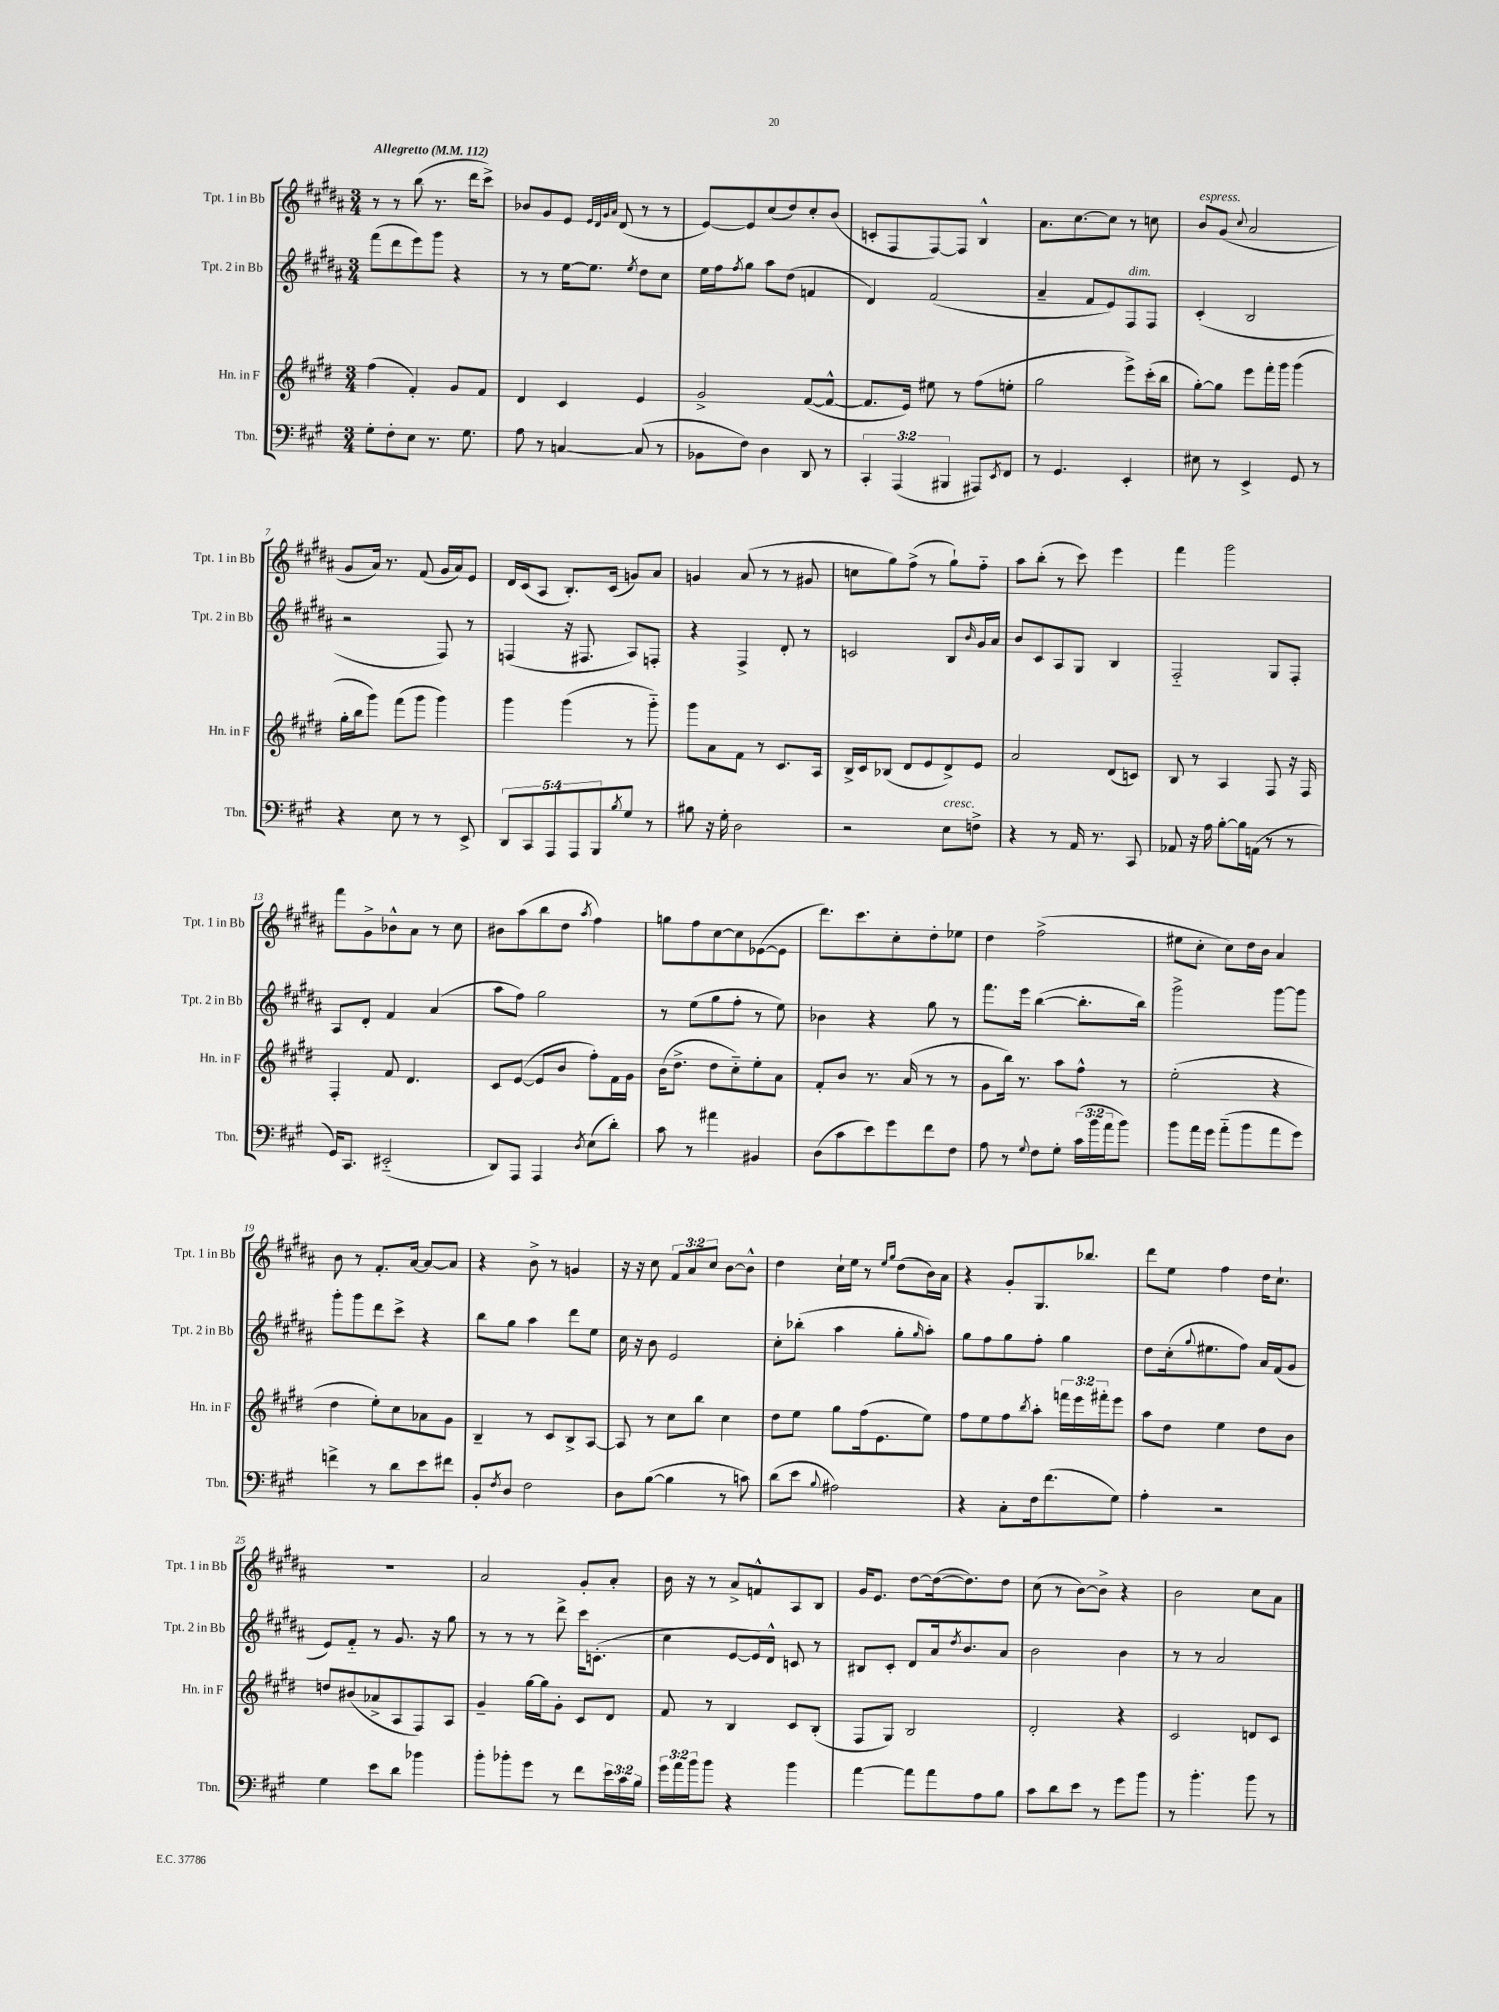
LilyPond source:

<<
\new StaffGroup <<
\new Staff = "s0" \with { instrumentName = "Tpt. 1 in Bb" shortInstrumentName = "Tpt. 1 in Bb" } {
    \clef treble \key b \major \numericTimeSignature \time 3/4 \override Staff.TupletNumber.text = #tuplet-number::calc-fraction-text \tempo "Allegretto" 4 = 112
    r8 r8 b''8( r8. dis'''16 cis'''8->) |
    bes'8 gis'8 e'8 \grace { e'32 dis'32 gis'32 ais'32 } dis'8( r8 r8 |
    e'8~) e'8 cis''8( dis''8) cis''8-. b'8( |
    c'8-. fis8 fis8~) fis8 b4-^ |
    ais'8. cis''8.~ cis''8 r8 c''8 |
    b'8^\markup { \italic "espress." } gis'8( \appoggiatura { cis''8 } ais'2 |
    gis'8 ais'16) r8. fis'8( gis'16 ais'16) e'8 |
    dis'16 cis'16( ais8 b8.-.) cis'16( g'8) ais'8 |
    g'4 ais'8( r8 r8 gis'8 |
    c''8 gis''8) fis''8->( r8 gis''8-!) fis''8-_ |
    ais''8 b''8-.( r8 cis'''8) e'''4 |
    fis'''4 gis'''2 |
    fis'''8 gis'8-> bes'8-^ ais'8 r8 cis''8 |
    bis'8 ais''8( b''8 dis''8 \acciaccatura { ais''8 } fis''4) |
    g''8 fis''8 cis''8~ cis''8 ees'8~( ees'8 |
    dis'''8.) cis'''8. cis''8-. dis''8-. ees''8 |
    dis''4 fis''2->( |
    eis''8 cis''8-. cis''8) dis''16 b'16 ais'4 |
    b'8 r8 fis'8.-. ais'16~ ais'8~ ais'8 |
    r4 b'8-> r8 g'4 |
    r16 r16 cis''8 \tuplet 3/2 { fis'8 ais'8 cis''8 } b'8~ b'8-^ |
    dis''4 cis''16-! e''16 r8 \grace { e''16 gis''16 } dis''8( b'16) ais'16 |
    r4 gis'8-. gis8. bes''8. |
    dis'''8 e''8 fis''4 dis''16 cis''8.-! |
    R2. |
    ais'2 gis'8-. ais'8-. |
    b'16 r16 r8 ais'8-> f'8-^ ais8 b8 |
    gis'16 e'8. dis''8~ dis''16~( dis''8.) dis''8 |
    cis''8( r8 b'8~) b'8-> r4 |
    b'2 cis''8 ais'8 \bar "|." |
}
\new Staff = "s1" \with { instrumentName = "Tpt. 2 in Bb" shortInstrumentName = "Tpt. 2 in Bb" } {
    \clef treble \key b \major \numericTimeSignature \time 3/4
    fis'''8( dis'''8 e'''8) gis'''8 r4 |
    r8 r8 e''16~ e''8. \acciaccatura { e''8 } dis''8 cis''8 |
    e''16 fis''16 \acciaccatura { fis''8 } gis''8 ais''8 dis''8( f'4 |
    dis'4) fis'2( |
    ais'4-- fis'8 e'8) fis8^\markup { \italic "dim." } fis8 |
    cis'4-.( b2 |
    r2 fis8) r8 |
    f4( r16 fis8. ais8) f8-. |
    r4 fis4-> dis'8-. r8 |
    c'2 b8 \grace { b'16 } gis'16 ais'16 |
    b'8 cis'8 ais8 gis8 b4 |
    fis2-_ gis8 fis8-. |
    ais8 dis'8-. fis'4 ais'4( |
    ais''8 fis''8) gis''2 |
    r8 e''8( gis''8 fis''8-. r8 e''8) |
    bes'4 r4 gis''8 r8 |
    fis'''8. e'''16 b''4~( b''8.-. b''16) |
    gis'''2-> gis'''8~ gis'''8 |
    gis'''8-. gis'''8 dis'''8 cis'''8-> r4 |
    b''8 gis''8 ais''4 dis'''8 e''8 |
    cis''16 r16 b'8 e'2 |
    cis''8-. bes''8-.( ais''4 gis''8-. \grace { gis''16 } ais''8-.) |
    gis''8 fis''8 gis''8 fis''8-. gis''4 |
    dis''8 cis''16-.( \appoggiatura { gis''8 } eis''8. fis''8) ais'16 fis'16( gis'8 |
    e'8) fis'8-_ r8 gis'8. r16 gis''8 |
    r8 r8 r8 dis'''8-> cis'''16 c'8.-.( |
    cis''4 e'8~ e'16) dis'16-^ c'8 r8 |
    bis8 cis'8-. dis'8 ais'16 \acciaccatura { dis''8 } b'8. ais'8 |
    b'2 b'4 |
    r8 r8 ais'2 \bar "|." |
}
\new Staff = "s2" \with { instrumentName = "Hn. in F" shortInstrumentName = "Hn. in F" } {
    \clef treble \key e \major \numericTimeSignature \time 3/4 \override Staff.TupletNumber.text = #tuplet-number::calc-fraction-text
    fis''4( fis'4-.) gis'8 fis'8 |
    dis'4 cis'4 e'4 |
    gis'2-> fis'8~( fis'8~-^ |
    fis'8. e'16) eis''8 r8 fis''8( e''8-. |
    gis''2 e'''8->) cis'''16-.( b''16 |
    gis''8~-.) gis''8 e'''8 fis'''16-. gis'''16 gis'''4( |
    gis''16-. b''16 gis'''8) fis'''8( gis'''8 gis'''4) |
    gis'''4 gis'''4( r8 gis'''8-_) |
    gis'''8 a'8 fis'8 r8 cis'8. a16 |
    b16-> cis'16 bes8( dis'8 e'8 dis'8->) e'8 |
    a'2 dis'8( c'8) |
    b8 r8 a4 fis8 r16 fis16 |
    fis4-. fis'8 dis'4. |
    cis'8 e'8~( e'8 b'8 fis''8-.) fis'16 gis'16 |
    b'16( dis''8.-> dis''8 cis''8-_) e''8-. a'8 |
    fis'8-. b'8 r8. a'16( r8 r8 |
    gis'8 b''16) r8. a''8 fis''8-^ r8 |
    e''2-.( r4 |
    dis''4 e''8-.) cis''8 aes'8 gis'8 |
    b4-- r8 cis'8 b8-> a8~ |
    a8 r8 cis''8 b''8 cis''4 |
    dis''8 e''8 gis''8 fis''16( e'8. e''8) |
    fis''8 e''8 fis''8 \acciaccatura { b''8 } a''8-. \tuplet 3/2 { f'''16 e'''16 fis'''16-. } e'''8 |
    a''8 dis''8 e''4 dis''8 b'8 |
    d''8 bis'8( aes'8-> a8 fis8) a8 |
    gis'4-- gis''16~ gis''16 gis'8-. cis'8 dis'8 |
    fis'8 r8 b4 cis'8 b8-.( |
    fis8 gis8) b2 |
    dis'2-. r4 |
    cis'2 d'8 cis'8 \bar "|." |
}
\new Staff = "s3" \with { instrumentName = "Tbn." shortInstrumentName = "Tbn." } {
    \clef bass \key a \major \numericTimeSignature \time 3/4 \override Staff.TupletNumber.text = #tuplet-number::calc-fraction-text
    gis8-. fis8-. e8 r8. gis8. |
    a8 r8 c4~ c8( r8 |
    bes,8 fis8) d4 d,8 r8 |
    \tuplet 3/2 { cis,4-. a,,4( bis,,4 } ais,,8) \acciaccatura { e,8 } fis,8 |
    r8 gis,4. e,4-. |
    eis8 r8 e,4-> gis,8 r8 |
    r4 e8 r8 r8 e,8-> |
    \tuplet 5/4 { d,8 cis,8 a,,8 a,,8 b,,8 } \acciaccatura { b8 } gis8 r8 |
    bis8 r16 gis16-. d2 |
    r2 e8^\markup { \italic "cresc." } f8-> |
    r4 r8 a,16 r8. cis,8 |
    aes,8 r16 a16 b8~-. b16 a,16( r8 r8 |
    gis,16) cis,8. eis,2-_( |
    d,8) a,,8 a,,4 \acciaccatura { d8 } e8( d'8-.) |
    cis'8 r8 ais'4 bis,4 |
    d8( cis'8 e'8) gis'8 fis'8 fis8 |
    a8 r8 \appoggiatura { gis8 } fis8 gis8-. \tuplet 3/2 { cis'16( b'16 a'16 } b'8) |
    b'8 a'16 gis'16 a'8-_( b'8 a'8 gis'8) |
    f'4-> r8 d'8 e'8 fis'8 |
    b,8-. \acciaccatura { fis8 } d8 fis2 |
    d8 b8~( b4 r8 c'8) |
    d'8( e'8 \appoggiatura { b8 } ais2) |
    r4 cis8-. fis16 fis'8.( gis8) |
    a4-. r2 |
    gis4 e'8 d'8 bes'4 |
    b'8-. bes'8-. gis'8 r8 fis'8 \tuplet 3/2 { e'16 cis'16 b16 } |
    \tuplet 3/2 { gis'16 a'16 b'16 } b'8 r4 b'4 |
    a'4~ a'8 a'8 a8 b8 |
    cis'8 d'8 e'8 r8 gis'8 b'8 |
    r8 b'4.-. b'8 r8 \bar "|." |
}
>>
>>
